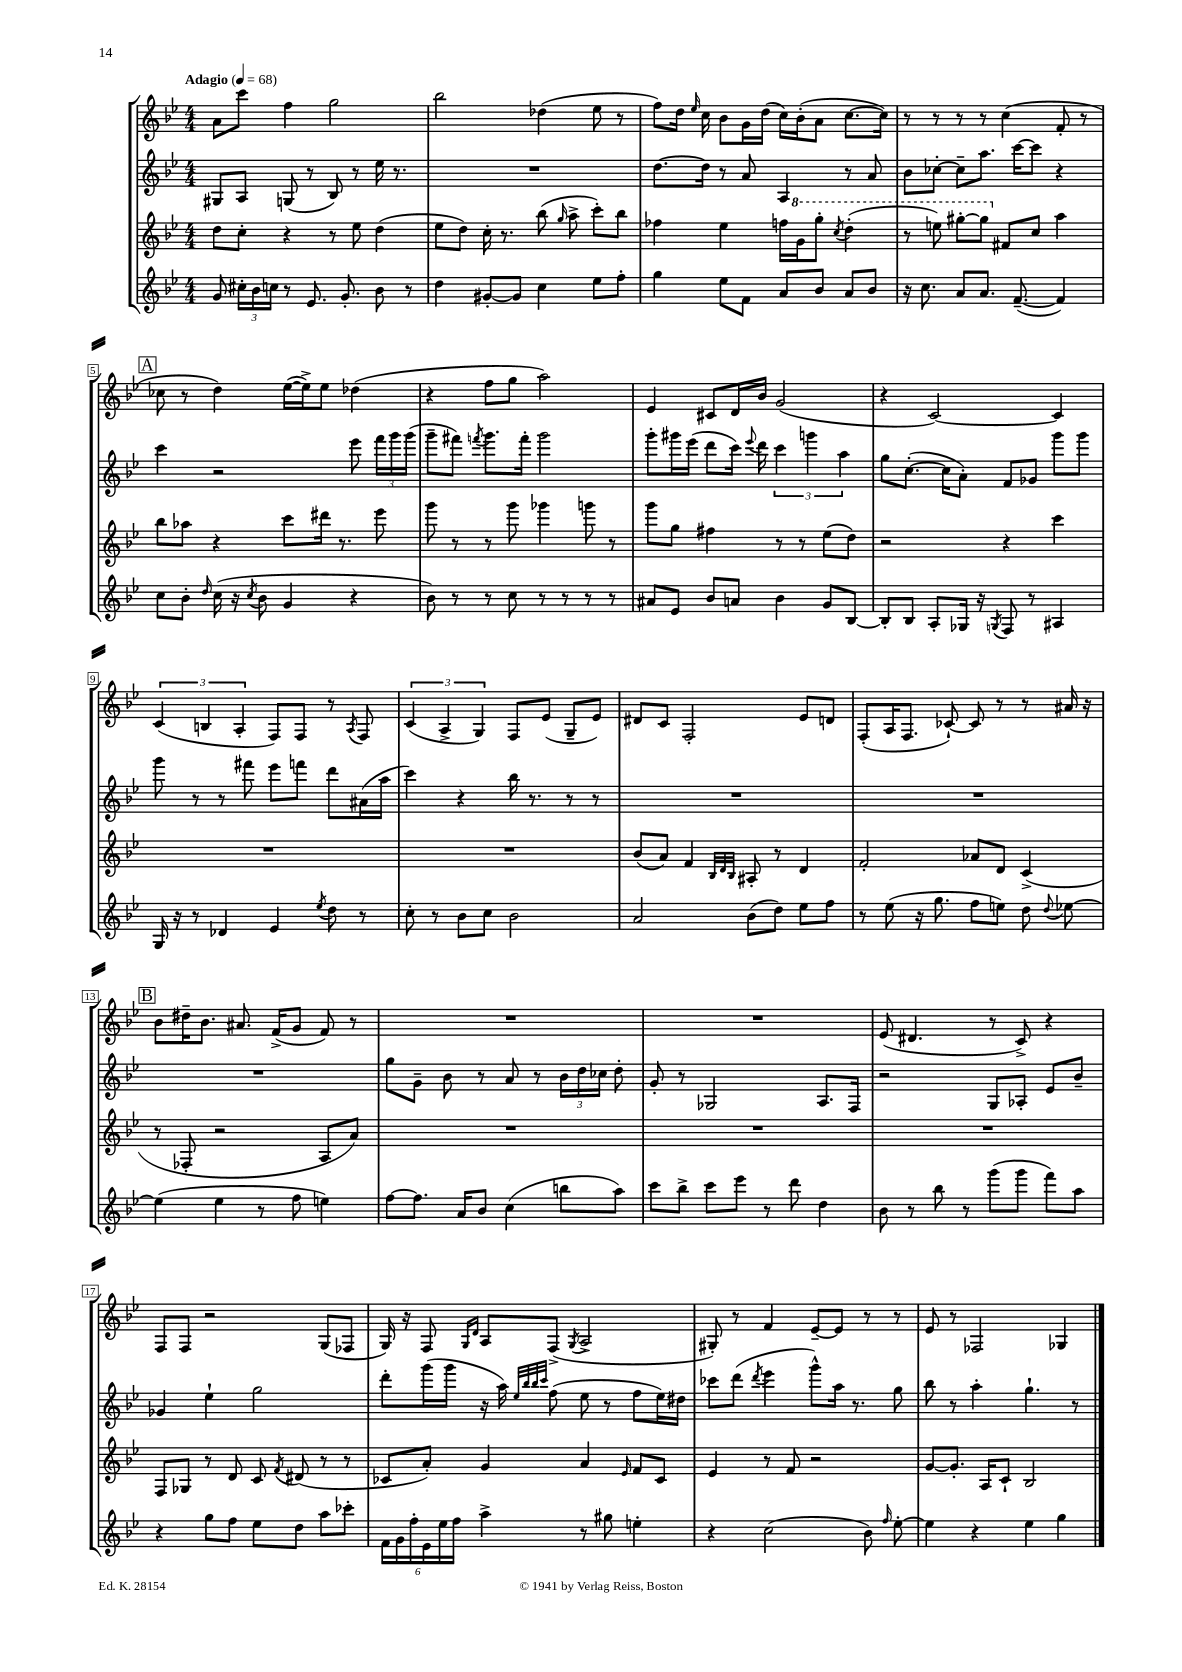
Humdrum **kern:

**kern	**kern	**kern	**kern
*part4	*part3	*part2	*part1
*staff4	*staff3	*staff2	*staff1
*clefG2	*clefG2	*clefG2	*clefG2
*k[b-e-]	*k[b-e-]	*k[b-e-]	*k[b-e-]
*M4/4	*M4/4	*M4/4	*M4/4
*MM68	*MM68	*MM68	*MM68
=1	=1	=1	=1
!	!	!	!LO:TX:a:B:t=Adagio
8g/	8dd\L	8G#X/L	8a\L
24cc#X'\LL	8cc'\J	8A/J	8ccc\J
24b-\	.	.	.
24ccn\JJ	.	.	.
8r	4r	(8Gn/	4ff\
8.e-/	.	8r	.
.	8r	8B-/)	2gg\
8.g'/	.	.	.
.	8ee-\	8r	.
8b-\	(4dd\	16ee-\	.
.	.	8.r	.
8r	.	.	.
=2	=2	=2	=2
4dd\	8ee-\L	1r	2bb-\
.	8dd\J)	.	.
[8g#X'/L	16cc'\	.	.
.	8.r	.	.
8g#/J]	.	.	.
4cc\	(8bb-\	.	(4dd-X\
.	16qqgg/	.	.
.	8aa^\	.	.
8ee-\L	8ccc'\L)	.	8ee-\
8ff'\J	8bb-\J	.	8r
=3	=3	=3	=3
4gg\	4ff-X\	[8.dd\L	8ff\L)
.	.	.	16dd\Jk
.	.	.	16qqee-/
.	.	16dd\Jk]	16cc\
8ee-\L	4ee-\	8r	8b-\L
8f\J	.	8a/	16g\L
.	.	.	(16dd\JJ
8a/L	16ffn\LL	4A/	16cc\LL)
*	*8va	*	*
.	16gg\J	.	(16b-'\J
8b-/J	8ggg'\J	.	8a\J
.	8qccc/	.	.
8a/L	(4ddd'\	8r	[8.cc\L
8b-/J	.	8a/	.
.	.	.	16cc\Jk])
=4	=4	=4	=4
16r	8r	8b-\L	8r
8.cc\	.	.	.
.	8eeen\)	[8cc-X'\J	8r
8a/L	[8ggg#X'\L	8cc-~\L]	8r
8.a/J	8ggg#\J]	8.aa\J	8r
*	*X8va	*	*
.	8f#X/L	.	(4cc\
([8.f~/	.	[16ccc\KL	.
.	8cc/J	8ccc\J]	.
4f/])	4aa\	4r	8f'/
.	.	.	8r
!!LO:LB:g=z
!!LO:REH:place=s1:t=A
=5	=5	=5	=5
8cc\L	8bb-\L	4ccc\	8cc-X\
8b-'\J	8aa-X\J	.	8r
16qqdd/	.	.	.
(16cc\	4r	2r	4dd\)
16r	.	.	.
8qcc/	.	.	.
8b-\	.	.	.
4g/	8ccc\L	.	([16ee-\LL
.	.	.	16ee-^\J])
.	16ddd#X\Jk	.	8ee-\J
.	8.r	.	.
4r	.	8eee-\	(4dd-X\
.	8eee-\	24fff\LL	.
.	.	24ggg\	.
.	.	(24ggg\JJ	.
=6	=6	=6	=6
8b-\)	8ggg\	8ggg~\L	4r
8r	8r	8fff#X\J)	.
.	.	8qfffn/	.
8r	8r	8.ggg\L	8ff\L
8cc\	8ggg\	.	8gg\J
.	.	16fff'\Jk	.
8r	4ggg-X\	2ggg\	2aa\)
8r	.	.	.
8r	8gggn\	.	.
8r	8r	.	.
=7	=7	=7	=7
8a#X/L	8ggg\L	8ggg'\L	4e-/
8e-/J	8gg\J	16ggg#X\L	.
.	.	(16eee-\JJ	.
8b-/L	4ff#X\	8ddd\L	8c#X/L
8an/J	.	16ccc\Jk)	16d/L
.	.	8qqeee-/	.
.	.	16ddd\	16b-/JJ
4b-\	8r	6ccc\	(2g/
.	8r	.	.
.	.	6gggn\	.
8g/L	(8ee-\L	.	.
.	.	6aa\	.
[8B-/J	8dd\J)	.	.
=8	=8	=8	=8
8B-'/L]	2r	8gg\L	4r
8B-/J	.	([8.cc'\J	.
8A'/L	.	.	[2c/)
.	.	16cc\KL]	.
16G-X/Jk	.	8a'\J)	.
16r	.	.	.
8qGn/	.	.	.
8F/	4r	8f/L	.
8r	.	8g-X/J	.
4A#X/	4ccc\	8ggg\L	4c/]
.	.	8ggg\J	.
!!LO:LB:g=z
=9	=9	=9	=9
16G/	1r	8ggg\	(6c/
16r	.	.	.
8r	.	8r	.
.	.	.	6Bn/
4d-X/	.	8r	.
.	.	.	6A'/
.	.	8fff#X\	.
4e-/	.	8eee-\L	8F/L)
.	.	8fffn\J	8F/J
8qee-/	.	.	.
8dd\	.	8ddd\L	8r
.	.	.	8qA/
8r	.	(16a#X\L	8F/
.	.	16aa\JJ	.
=10	=10	=10	=10
8cc'\	1r	4ccc\)	(6c/
8r	.	.	.
.	.	.	6A^/
8b-\L	.	4r	.
.	.	.	6G/)
8cc\J	.	.	.
2b-\	.	16bb-\	8F/L
.	.	8.r	.
.	.	.	(8e-/J
.	.	8r	8G~/L
.	.	8r	8e-/J)
=11	=11	=11	=11
2a/	(8b-/L	1r	8d#X/L
.	8a/J)	.	8c/J
.	4f/	.	2F'/
.	32qqB-/LLL	.	.
.	32qqd/	.	.
.	32qqB-/JJJ	.	.
(8b-\L	8A#X'/	.	.
8dd\J)	8r	.	.
8ee-\L	4d/	.	8e-/L
8ff\J	.	.	8dn/J
=12	=12	=12	=12
8r	2f'/	1r	(8F'/L
(8ee-\	.	.	16A/K
.	.	.	8.F/J
16r	.	.	.
8.gg\	.	.	.
.	.	.	[8c-X`/)
8ff\L	8a-X/L	.	8c-/]
8een\J)	8d/J	.	8r
8dd\	(4c^/	.	8r
8qqdd/	.	.	.
[8ee-X\	.	.	16a#X/
.	.	.	16r
!!LO:LB:g=z
!!LO:REH:place=s1:t=B
=13	=13	=13	=13
(4ee-\]	8r	1r	8b-\L
.	8F-X'/	.	16dd#X~\K
.	.	.	8.b-\J
4ee-\	2r	.	.
.	.	.	8.a#X/
8r	.	.	.
.	.	.	(16f^/KL
8ff\	.	.	8g/J
4een\)	8A/L	.	8f/)
.	8a/J)	.	8r
=14	=14	=14	=14
[8ff\L	1r	8gg\L	1r
8.ff\J]	.	8g~\J	.
.	.	8b-\	.
16a/KL	.	.	.
8b-/J	.	8r	.
(4cc\	.	8a/	.
.	.	8r	.
8bbn\L	.	24b-\LL	.
.	.	24dd\	.
.	.	24cc-X\JJ	.
8aa\J)	.	8dd'\	.
=15	=15	=15	=15
8ccc\L	1r	8g'/	1r
8bb-^\J	.	8r	.
8ccc\L	.	2G-X/	.
8eee-\J	.	.	.
8r	.	.	.
8ddd\	.	.	.
4dd\	.	8.A/L	.
.	.	16F/Jk	.
=16	=16	=16	=16
8b-\	1r	2r	(8e-/
8r	.	.	4.d#X/
8bb-\	.	.	.
8r	.	.	.
(8ggg\L	.	8G/L	8r
8ggg\J	.	8A-X'/J	8c^/)
8fff\L)	.	8e-/L	4r
8aa\J	.	8b-~/J	.
!!LO:LB:g=z
=17	=17	=17	=17
4r	8F/L	4g-X/	8F/L
.	8G-X/J	.	8F/J
8gg\L	8r	4ee-`\	2r
8ff\J	8d/	.	.
8ee-\L	8c/	2gg\	.
.	8qf/	.	.
8dd\J	(8d#X/	.	.
8aa\L	8r	.	(8G/L
8ccc-X'\J	8r	.	8F-X/J
=18	=18	=18	=18
24f\LL	8c-X/L	8ddd'\L	16G/)
24g\	.	.	.
.	.	.	16r
24ff'\	.	.	.
24e-\	8a'/J)	(16ggg\L	8F/
24ee-\	.	.	.
.	.	16ggg\JJ	.
24ff\JJ	.	.	.
.	.	.	16qqG/LL
.	.	.	16qqd/JJ
4aa^\	4g/	16r	8A/L
.	.	16aa\)	.
.	.	32qqee-/LLL	.
.	.	32qqbb-/	.
.	.	32qqbb-/	.
.	.	32qqccc/JJJ	.
.	.	(8ff\	(8F^/J
.	.	.	8qG/
8r	4a/	8ee-\	2A^/
8gg#X\	.	8r	.
.	16qqe-/	.	.
4een'\	8f/L	8ff\L	.
.	8c-/J	16ee-\L)	.
.	.	16dd#X\JJ	.
=19	=19	=19	=19
4r	4e-/	8ccc-X\L	8G#X'/)
.	.	(8ddd\J	8r
.	.	8qddd/	.
(2cc\	8r	4eee-\	4f/
.	8f/	.	.
.	2r	8ggg^^\L)	[8e-~/L
.	.	16aa\Jk	8e-/J]
.	.	8.r	.
8b-\)	.	.	8r
16qqff/	.	.	.
[8ee-'\	.	8gg\	8r
=20	=20	=20	=20
4ee-\]	[8g/L	8bb-\	8e-/
.	8.g'/J]	8r	8r
4r	.	4aa'\	2F-X/
.	16A/KL	.	.
.	8c`/J	.	.
4ee-\	2B-/	4.gg`\	.
4gg\	.	.	4G-X/
.	.	8r	.
==	==	==	==
*-	*-	*-	*-
